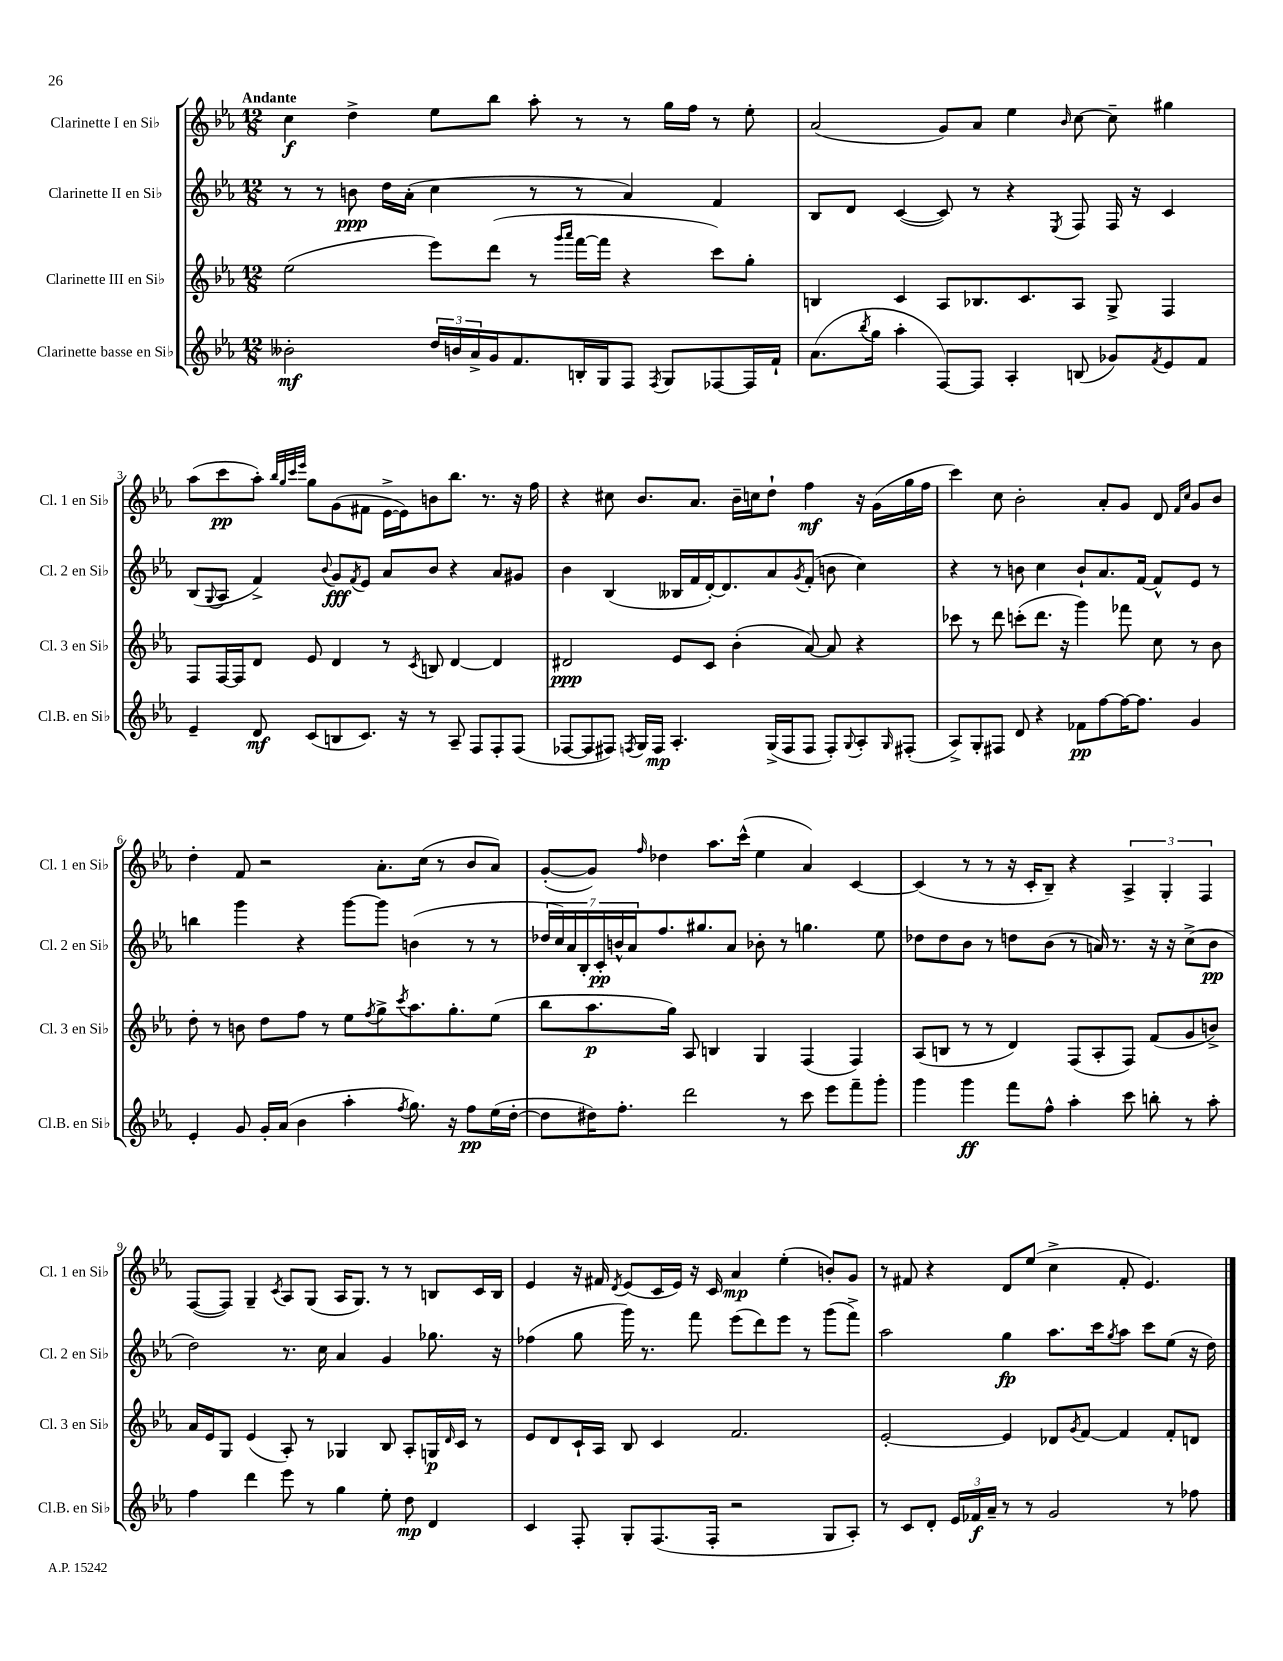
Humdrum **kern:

**kern	**dynam	**kern	**dynam	**kern	**dynam	**kern	**dynam
*part4	*part4	*part3	*part3	*part2	*part2	*part1	*part1
*staff4	*staff4	*staff3	*staff3	*staff2	*staff2	*staff1	*staff1
*I"Clarinette basse en Si♭	*	*I"Clarinette III en Si♭	*	*I"Clarinette II en Si♭	*	*I"Clarinette I en Si♭	*
*I'Cl.B. en Si♭	*	*I'Cl. 3 en Si♭	*	*I'Cl. 2 en Si♭	*	*I'Cl. 1 en Si♭	*
*clefG2	*	*clefG2	*	*clefG2	*	*clefG2	*
*k[b-e-a-]	*	*k[b-e-a-]	*	*k[b-e-a-]	*	*k[b-e-a-]	*
*M12/8	*	*M12/8	*	*M12/8	*	*M12/8	*
=1	=1	=1	=1	=1	=1	=1	=1
!	!	!	!	!	!	!LO:TX:a:B:t=Andante	!
2b--X'\	mf	(2ee-\	.	8r	.	4cc\	f
.	.	.	.	8r	.	.	.
.	.	.	.	8bn\	ppp	4dd^\	.
.	.	.	.	16dd\LL	.	.	.
.	.	.	.	(16a-'\JJ	.	.	.
24dd/LL	.	8eee-\L)	.	4cc\	.	8ee-\L	.
24bn/	.	.	.	.	.	.	.
24a-^/	.	.	.	.	.	.	.
16g/J	.	(8ddd\J	.	.	.	8bb-\J	.
8.f/	.	.	.	.	.	.	.
.	.	8r	.	8r	.	8aa-'\	.
.	.	16qqggg/LL	.	.	.	.	.
.	.	16qqaaa-/JJ	.	.	.	.	.
16Bn'/L	.	[16fff\LL	.	8r	.	8r	.
16G/J	.	16fff\JJ]	.	.	.	.	.
8F/J	.	4r	.	4a-/)	.	8r	.
8qF/	.	.	.	.	.	.	.
8G/L	.	.	.	.	.	16gg\LL	.
.	.	.	.	.	.	16ff\JJ	.
[8F-X/	.	8ccc\L)	.	4f/	.	8r	.
16F-/L]	.	8gg'\J	.	.	.	8ee-'\	.
16f`/JJ	.	.	.	.	.	.	.
=2	=2	=2	=2	=2	=2	=2	=2
(8.a-\L	.	4Bn/	.	8B-/L	.	(2a-/	.
.	.	.	.	8d/J	.	.	.
8qbb-/	.	.	.	.	.	.	.
16gg\Jk	.	.	.	.	.	.	.
4aa-'\	.	4c/	.	([4c/	.	.	.
[8F/L)	.	8A-/L	.	8c/])	.	8g/L)	.
8F/J]	.	8.B-X/	.	8r	.	8a-/J	.
4A-'/	.	.	.	4r	.	4ee-\	.
.	.	8.c/	.	.	.	.	.
.	.	.	.	8qE-/	.	16qqb-/	.
(8Bn/	.	8A-/J	.	8F/	.	[8cc\	.
8g-X/L)	.	8G^/	.	16F/	.	8cc~\]	.
.	.	.	.	16r	.	.	.
8qf/	.	.	.	.	.	.	.
8e-/	.	4F/	.	4c/	.	4gg#X\	.
8f/J	.	.	.	.	.	.	.
!!LO:LB:g=z
=3	=3	=3	=3	=3	=3	=3	=3
4e-~/	.	8F/L	.	(8B-/L	.	(8aa-\L	.
.	.	.	.	8qqG/	.	.	.
.	.	[16F/L	.	8A-/J	.	8ccc\	pp
.	.	16F/J]	.	.	.	.	.
8d/	mf	8d/J	.	4f^/)	.	8aa-'\J)	.
.	.	.	.	.	.	32qqbb-/LLL	.
.	.	.	.	.	.	32qqgg/	.
.	.	.	.	.	.	32qqccc/	.
.	.	.	.	.	.	32qqeee-/JJJ	.
(8c/L	.	8e-/	.	.	.	8gg\L	.
.	.	.	.	8qqb-/	.	.	.
8Bn/	.	4d/	.	8g/L	fff	(8g\	.
.	.	.	.	8qf/	.	.	.
8.c/J)	.	.	.	8e-/J	.	8f#X\J	.
.	.	8r	.	8a-/L	.	[16e-^\LL	.
16r	.	.	.	.	.	16e-\J])	.
.	.	8qc/	.	.	.	.	.
8r	.	8Bn/	.	8b-/J	.	8bn\	.
8A-~/	.	[4d/	.	4r	.	8.bb-\J	.
8F/L	.	.	.	.	.	.	.
.	.	.	.	.	.	8.r	.
8F'/	.	4d/]	.	8a-/L	.	.	.
(8F/J	.	.	.	8g#X/J	.	16r	.
.	.	.	.	.	.	16ff\	.
=4	=4	=4	=4	=4	=4	=4	=4
[8F-X/L	.	2d#X/	ppp	4b-\	.	4r	.
8F-/]	.	.	.	.	.	.	.
8F#X/J)	.	.	.	(4B-/	.	8cc#X\	.
8qFn/	.	.	.	.	.	.	.
16G/LL	.	.	.	.	.	8.b-/L	.
16F/JJ	mp	.	.	.	.	.	.
4.A-'/	.	8e-/L	.	16B--X/LL	.	.	.
.	.	.	.	16f/	.	8.a-/J	.
.	.	8c/J	.	[16d'/J)	.	.	.
.	.	.	.	8.d/]	.	.	.
.	.	(4b-'\	.	.	.	16b-~\LL	.
.	.	.	.	.	.	16ccn\J	.
(16G^/LL	.	.	.	8a-/	.	8dd`\J	.
16F/J	.	.	.	.	.	.	.
.	.	.	.	8qg/	.	.	.
8F/J	.	[8a-/)	.	(8f'/J	.	4ff\	mf
8F'/L)	.	8a-/]	.	8bn\	.	.	.
8qqG/	.	.	.	.	.	.	.
8A-'/	.	4r	.	4cc\)	.	16r	.
.	.	.	.	.	.	(16g\LL	.
16qqG/	.	.	.	.	.	.	.
(8F#X'/J	.	.	.	.	.	16gg\	.
.	.	.	.	.	.	16ff\JJ	.
=5	=5	=5	=5	=5	=5	=5	=5
8A-^/L)	.	8ccc-X\	.	4r	.	4ccc\)	.
8G'/	.	8r	.	.	.	.	.
8F#X/J	.	8ddd\	.	8r	.	8cc\	.
8d/	.	(8cccn'\L	.	8bn\	.	2b-'\	.
4r	.	8.ddd\J	.	4cc\	.	.	.
.	.	16r	.	.	.	.	.
8f-X\L	pp	4ggg\)	.	8b`/L	.	.	.
[8ff\	.	.	.	8.a-/	.	8a-'/L	.
16ff\K_	.	8fff-X\	.	.	.	8g/J	.
8.ff\J]	.	.	.	[16f/Jk	.	.	.
.	.	8cc\	.	8f^^/L]	.	8d/	.
.	.	.	.	.	.	16qqf/LL	.
.	.	.	.	.	.	16qqcc/JJ	.
4g/	.	8r	.	8e-/J	.	8g/L	.
.	.	8b-\	.	8r	.	8b-/J	.
!!LO:LB:g=z
=6	=6	=6	=6	=6	=6	=6	=6
4e-'/	.	8dd'\	.	4bbn\	.	4dd'\	.
.	.	8r	.	.	.	.	.
8g/	.	8bn\	.	4ggg\	.	8f/	.
16g'/LL	.	8dd\L	.	.	.	2r	.
(16a-/JJ	.	.	.	.	.	.	.
4b-\	.	8ff\J	.	4r	.	.	.
.	.	8r	.	.	.	.	.
4aa-'\	.	8ee-\L	.	[8ggg\L	.	.	.
.	.	8qff/	.	.	.	.	.
.	.	8gg^\	.	8ggg\J]	.	8.a-'\L	.
8qff/	.	8qccc/	.	.	.	.	.
8.gg\)	.	8.aa-\	.	(4bn\	.	.	.
.	.	.	.	.	.	(16cc\Jk	.
.	.	.	.	.	.	8r	.
16r	.	8.gg'\	.	.	.	.	.
8ff\L	pp	.	.	8r	.	8b-/L	.
(16ee-\L	.	(8ee-\J	.	8r	.	8a-/J)	.
[16dd'\JJ	.	.	.	.	.	.	.
=7	=7	=7	=7	=7	=7	=7	=7
8dd\L]	.	8bb-\L	.	28dd-X/LL	.	([8g'/L	.
.	.	.	.	28cc/)	.	.	.
.	.	.	.	28a-/	.	.	.
.	.	.	.	28B-'/	.	.	.
16dd#X\K)	.	8.aa-\	p	.	.	8g/J])	.
.	.	.	.	28c'/	pp	.	.
.	.	.	.	28bn^^/	.	.	.
8.ff'\J	.	.	.	.	.	.	.
.	.	.	.	28a-/J	.	.	.
.	.	.	.	.	.	16qqff/	.
.	.	.	.	8.ff/	.	4dd-X\	.
.	.	16gg\Jk)	.	.	.	.	.
2ddd\	.	8A-/	.	.	.	.	.
.	.	.	.	8.gg#X/	.	.	.
.	.	4Bn/	.	.	.	8.aa-\L	.
.	.	.	.	8a-/J	.	.	.
.	.	.	.	.	.	(16ccc^^\Jk	.
.	.	4G/	.	8b-X'\	.	4ee-\	.
8r	.	.	.	8r	.	.	.
8ccc\	.	(4F/	.	4.ggn\	.	4a-/)	.
8eee-\L	.	.	.	.	.	.	.
8fff~\	.	4F/)	.	.	.	[4c/	.
8ggg'\J	.	.	.	8ee-\	.	.	.
=8	=8	=8	=8	=8	=8	=8	=8
4ggg\	.	(8A-/L	.	8dd-X\L	.	(4c/]	.
.	.	8Bn/J	.	8dd-\	.	.	.
4ggg\	ff	8r	.	8b-\J	.	8r	.
.	.	8r	.	8r	.	8r	.
8fff\L	.	4d/)	.	8ddn\L	.	16r	.
.	.	.	.	.	.	16c'/KL	.
8ff^^\J	.	.	.	(8b-\J	.	8B-~/J)	.
4aa-'\	.	(8F/L	.	8r	.	4r	.
.	.	8A-'/	.	16an/)	.	.	.
.	.	.	.	8.r	.	.	.
8ccc\	.	8F/J)	.	.	.	6A-^/	.
8bbn'\	.	(8f/L	.	16r	.	.	.
.	.	.	.	.	.	6G'/	.
.	.	.	.	16r	.	.	.
8r	.	8g/	.	(8cc^\L	.	.	.
.	.	.	.	.	.	6F/	.
8aa-'\	.	8bn^/J)	.	8b-\J	pp	.	.
!!LO:LB:g=z
=9	=9	=9	=9	=9	=9	=9	=9
4ff\	.	16a-/LL	.	2dd\)	.	([8F/L	.
.	.	16e-/J	.	.	.	.	.
.	.	8G/J	.	.	.	8F/J])	.
4ddd\	.	(4e-/	.	.	.	4G~/	.
.	.	.	.	.	.	8qc/	.
8eee-\	.	8A-'/)	.	8.r	.	8A-/L	.
8r	.	8r	.	.	.	(8G/J	.
.	.	.	.	16cc\	.	.	.
4gg\	.	4G-X/	.	4a-/	.	16A-/KL	.
.	.	.	.	.	.	8.G/J)	.
8ee-'\	.	8B-/	.	4g/	.	8r	.
8dd\	mp	8A-'/L	.	.	.	8r	.
4d/	.	16Gn/L	p	8.gg-X\	.	8Bn/L	.
.	.	16qqd/	.	.	.	.	.
.	.	16c/JJ	.	.	.	.	.
.	.	8r	.	.	.	16c/L	.
.	.	.	.	16r	.	16B/JJ	.
=10	=10	=10	=10	=10	=10	=10	=10
4c/	.	8e-/L	.	(4ff-X\	.	4e-/	.
.	.	8d/	.	.	.	.	.
8F'/	.	16c`/L	.	8gg\	.	16r	.
.	.	16A-/JJ	.	.	.	16f#X/	.
.	.	.	.	.	.	8qd/	.
8G'/L	.	8B-/	.	16ggg\)	.	(8e-/L	.
.	.	.	.	8.r	.	.	.
(8.F/	.	4c/	.	.	.	16c/L	.
.	.	.	.	.	.	16e-/JJ)	.
.	.	.	.	8fff\	.	16r	.
16F'/Jk	.	.	.	.	.	16c/	.
2r	.	2.f/	.	(8eee-\L	.	4a-/	mp
.	.	.	.	8ddd\)	.	.	.
.	.	.	.	8eee-\J	.	(4ee-'\	.
.	.	.	.	8r	.	.	.
8G/L	.	.	.	(8ggg\L	.	8bn'/L)	.
8A-'/J)	.	.	.	8fff^\J)	.	8g/J	.
=11	=11	=11	=11	=11	=11	=11	=11
8r	.	[2e-'/	.	2aa-\	.	8r	.
8c/L	.	.	.	.	.	8f#X/	.
8d'/J	.	.	.	.	.	4r	.
24e-/LL	.	.	.	.	.	.	.
24f-X/	f	.	.	.	.	.	.
24a-~/JJ	.	.	.	.	.	.	.
8r	.	4e-/]	.	4gg\	fp	8d/L	.
8r	.	.	.	.	.	(8ee-/J	.
2g/	.	8d-X/L	.	8.aa-\L	.	4cc^\	.
.	.	8qg/	.	.	.	.	.
.	.	[8f/J	.	.	.	.	.
.	.	.	.	16ccc\k	.	.	.
.	.	.	.	8qgg/	.	.	.
.	.	4f/]	.	8aa-\J	.	8f#'/	.
.	.	.	.	8ccc\L	.	4.e-/)	.
8r	.	8f'/L	.	(8ee-\J	.	.	.
8ff-X\	.	8dn/J	.	16r	.	.	.
.	.	.	.	16dd\)	.	.	.
==	==	==	==	==	==	==	==
*-	*-	*-	*-	*-	*-	*-	*-
